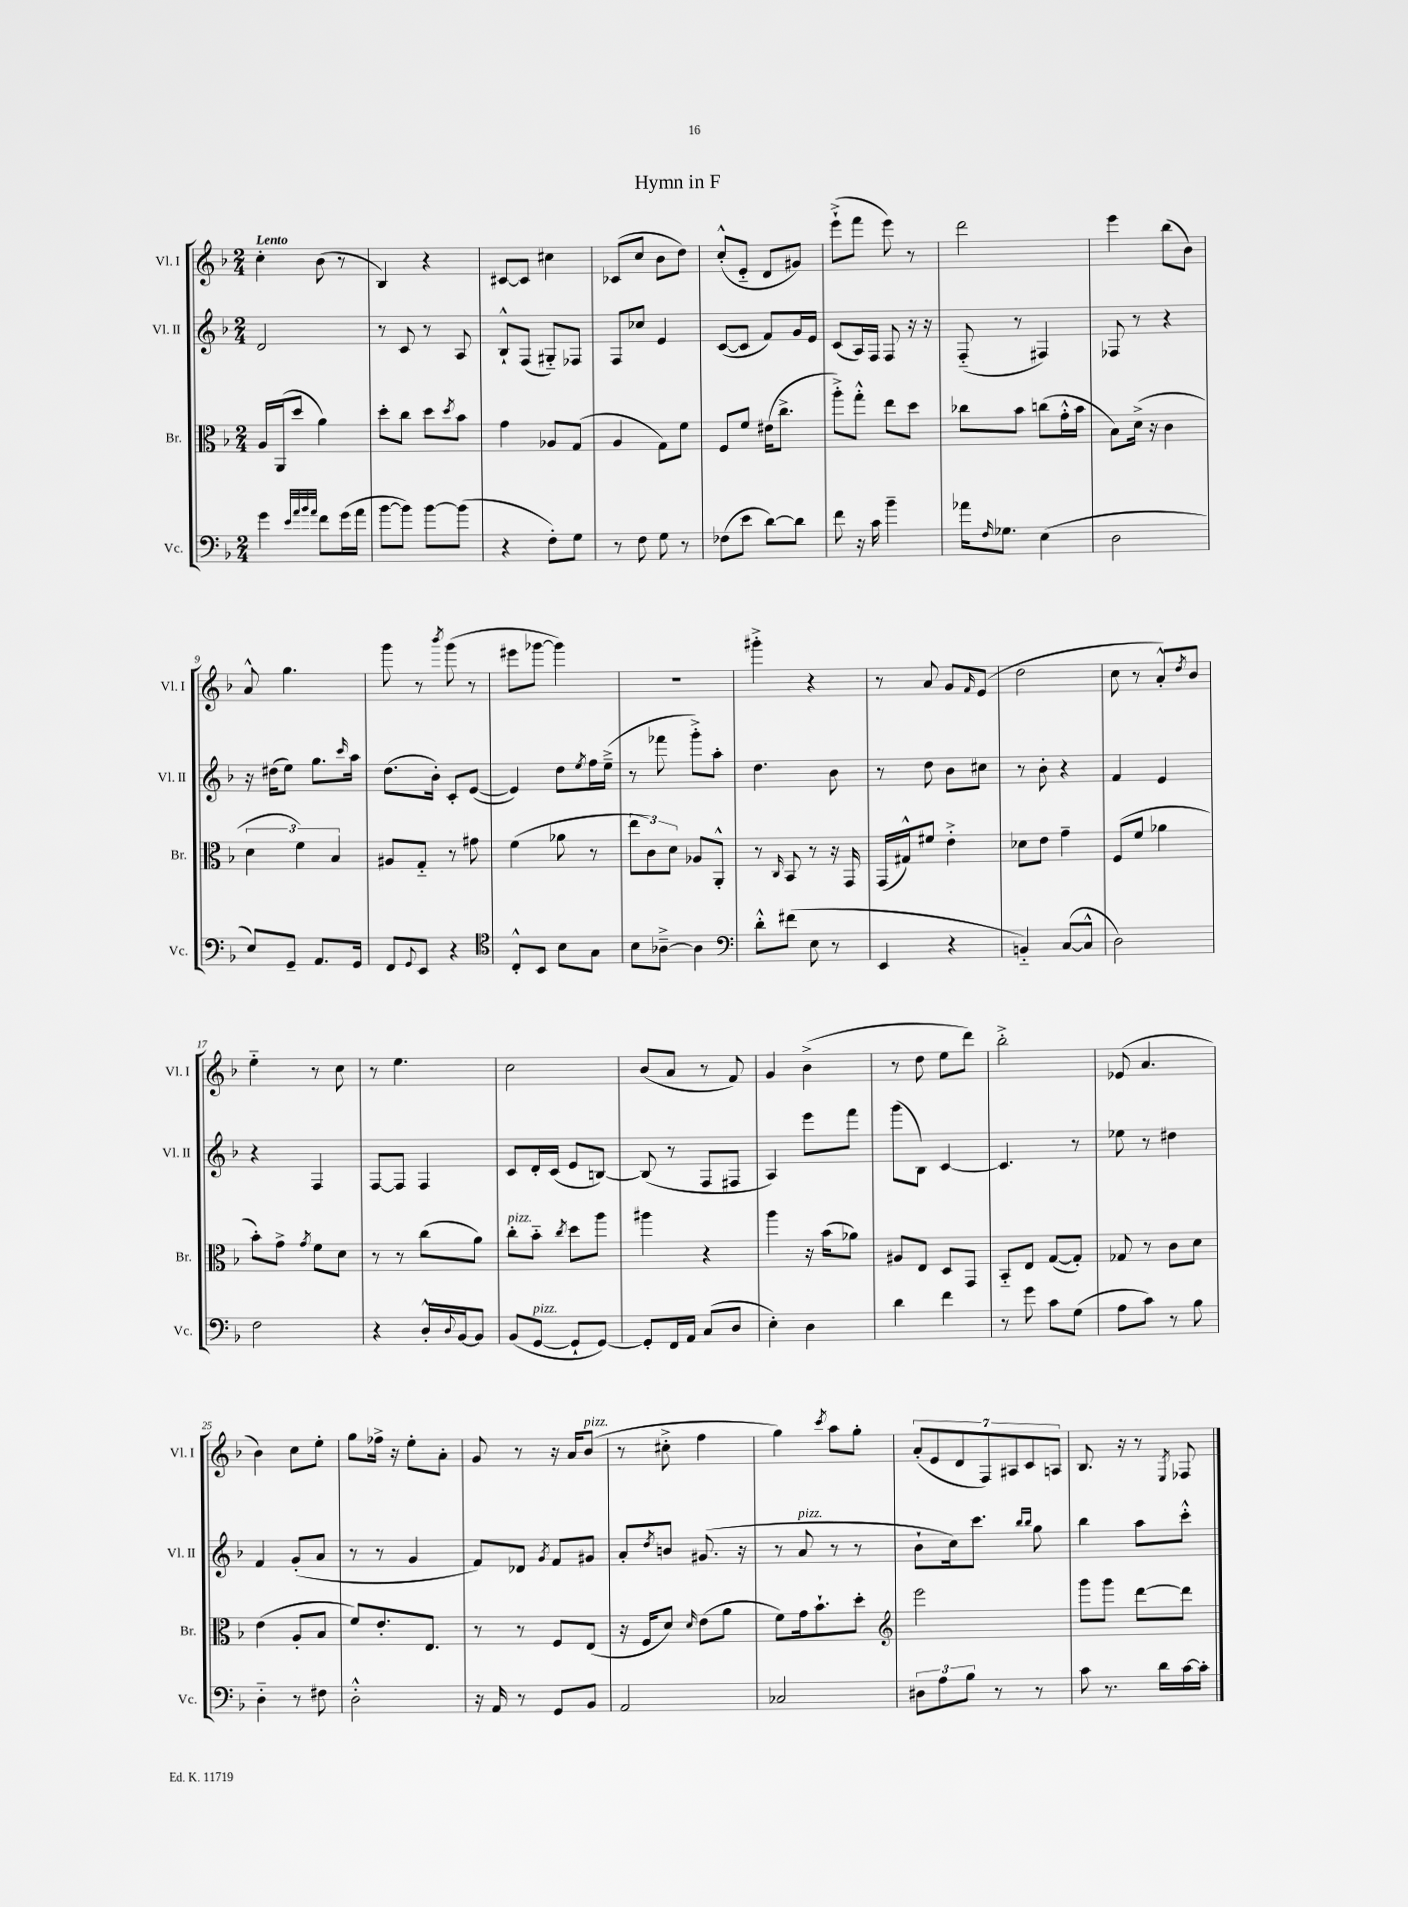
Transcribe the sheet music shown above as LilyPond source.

\header { title = "Hymn in F" }
<<
\new StaffGroup <<
\new Staff = "s0" \with { instrumentName = "Vl. I" shortInstrumentName = "Vl. I" } {
    \clef treble \key f \major \numericTimeSignature \time 2/4 \tempo "Lento"
    c''4-. bes'8( r8 |
    bes4) r4 |
    cis'8~ cis'8 cis''4 |
    ces'8( c''8 bes'8 d''8) |
    c''8-.-^( e'8-_ d'8 gis'8) |
    e'''8-!->( f'''8 e'''8) r8 |
    d'''2 |
    e'''4 bes''8( bes'8) |
    a'8-^ g''4. |
    g'''8 r8 \acciaccatura { bes'''8 } g'''8( r8 |
    eis'''8 ges'''8~ ges'''4) |
    R2 |
    gis'''4-.-> r4 |
    r8 a'8 g'8 \grace { f'16 } e'8( |
    d''2 |
    c''8 r8 a'8-.-^) \acciaccatura { d''8 } bes'8 |
    e''4-_ r8 c''8 |
    r8 e''4. |
    c''2 |
    bes'8( a'8 r8 f'8) |
    g'4 bes'4->( |
    r8 d''8 e''8 d'''8) |
    bes''2-.-> |
    ees'8( a'4. |
    bes'4) c''8 e''8-. |
    g''8 fes''16-> r16 e''8-. a'8-. |
    g'8 r8 r16 a'16 bes'8^\markup { \italic "pizz." }( |
    r8 cis''8-.-> f''4 |
    g''4) \acciaccatura { c'''8 } a''8 g''8-. |
    \tuplet 7/4 { a'8-.( e'8 d'8 f8) ais8 c'8 a8 } |
    bes8. r16 r8 \acciaccatura { e8 } fes8 \bar "|." |
}
\new Staff = "s1" \with { instrumentName = "Vl. II" shortInstrumentName = "Vl. II" } {
    \clef treble \key f \major \numericTimeSignature \time 2/4
    d'2 |
    r8 c'8 r8 a8 |
    bes8-!-^ f8( gis8-_) fes8 |
    f8 ces''8 e'4 |
    c'8~( c'8 f'8) g'16 e'16 |
    c'8( a16) f16 f8 r16 r16 |
    f8-_( r8 fis4) |
    fes8 r8 r4 |
    r16 dis''16( e''8) g''8. \grace { c'''16 } a''16 |
    d''8.( bes'16-.) c'8-. e'8~( |
    e'4) d''8 \acciaccatura { e''8 } f''16 e''16--->( |
    r8 fes'''8 g'''8-.->) a''8-. |
    d''4. bes'8 |
    r8 d''8 bes'8 cis''8 |
    r8 bes'8-. r4 |
    f'4 e'4 |
    r4 f4 |
    f8~ f8 f4 |
    c'8 d'16-. c'16( e'8 b8~) |
    b8( r8 f8 fis8 |
    a4) e'''8 f'''8 |
    g'''8( bes8) c'4~ |
    c'4. r8 |
    ees''8 r8 dis''4 |
    f'4 g'8-.( a'8 |
    r8 r8 g'4 |
    f'8) des'8 \acciaccatura { g'8 } f'8 gis'8 |
    a'8-. \acciaccatura { d''8 } b'8 gis'8.( r16 |
    r8 a'8^\markup { \italic "pizz." } r8 r8 |
    bes'8-! c''16) c'''8. \grace { bes''16 bes''16 } g''8 |
    bes''4 a''8 c'''8-.-^ \bar "|." |
}
\new Staff = "s2" \with { instrumentName = "Br." shortInstrumentName = "Br." } {
    \clef alto \key f \major \numericTimeSignature \time 2/4
    a16 a,16( d''8 a'4) |
    d''8-. c''8 d''8 \acciaccatura { d''8 } bes'8 |
    g'4 aes8 g8( |
    a4 g8) f'8 |
    f8 f'8 eis'16( c''8.-> |
    a''8-.->) g''8-.-^ e''8 d''8 |
    ces''8 bes'8 c''8( g'16-.-^ bes'16 |
    bes8) d'16->( r16 c'4 |
    \tuplet 3/2 { d'4 f'4) bes4 } |
    ais8 g8-_ r8 gis'8 |
    f'4( aes'8 r8 |
    \tuplet 3/2 { e''8 c'8) d'8 } aes8 a,8-.-^ |
    r8 \grace { c16 } bes,8 r8 r16 g,16 |
    g,16( gis16-^) fis'8 e'4-.-> |
    des'8 e'8 g'4-- |
    f8( f'8 aes'4 |
    bes'8-.) g'8-> \acciaccatura { g'8 } f'8 d'8 |
    r8 r8 c''8( a'8) |
    c''8-.^\markup { \italic "pizz." } bes'8-_ \acciaccatura { c''8 } d''8 a''8 |
    ais''4 r4 |
    a''4 r16 bes'16( aes'8) |
    ais8 e8 d8 g,8 |
    bes,8-_ e8 g8~( g8-.) |
    ges8 r8 c'8 d'8 |
    e'4( a8-. bes8 |
    f'8) e'8.-. e8. |
    r8 r8 f8 e8( |
    r16 f16 d'8) \grace { d'16 } e'8( a'8 |
    f'8) g'16 bes'8.-! d''8-. |
    \clef treble e'''2 |
    g'''8 g'''8 d'''8~ d'''8 \bar "|." |
}
\new Staff = "s3" \with { instrumentName = "Vc." shortInstrumentName = "Vc." } {
    \clef bass \key f \major \numericTimeSignature \time 2/4
    g'4 \grace { e'32 a'32 bes'32 a'32 } f'8 g'16( a'16 |
    bes'8~ bes'8) bes'8~ bes'8( |
    r4 f8-.) g8 |
    r8 f8 g8 r8 |
    fes8( e'8 d'8~) d'8 |
    f'8 r16 c'16 bes'4-- |
    aes'16 \grace { f16 } ges8. e4( |
    d2 |
    e8) g,8-- a,8. g,16 |
    f,8 \appoggiatura { g,8 } e,8 r4 |
    \clef tenor c8-.-^ bes,8 bes8 g8 |
    bes8 aes8~---> aes4 |
    \clef bass d'8-.-^ fis'8( e8 r8 |
    e,4 r4 |
    b,4-_) c8~( c8-^ |
    d2) |
    f2 |
    r4 d16-.-^ \appoggiatura { d8 } bes,16~ bes,8 |
    bes,8( g,8~^\markup { \italic "pizz." } g,8-! g,8~) |
    g,8-. f,16 a,16 c8( d8 |
    e4-.) d4 |
    d'4 f'4 |
    r8 g'8 c'8 g8( |
    a8 c'8) r8 bes8 |
    d4-_ r8 fis8 |
    d2-.-^ |
    r16 a,16 r8 g,8 bes,8 |
    a,2 |
    ces2 |
    \tuplet 3/2 { dis8 a8 bes8 } r8 r8 |
    c'8 r8. d'16 c'16~ c'16-. \bar "|." |
}
>>
>>
